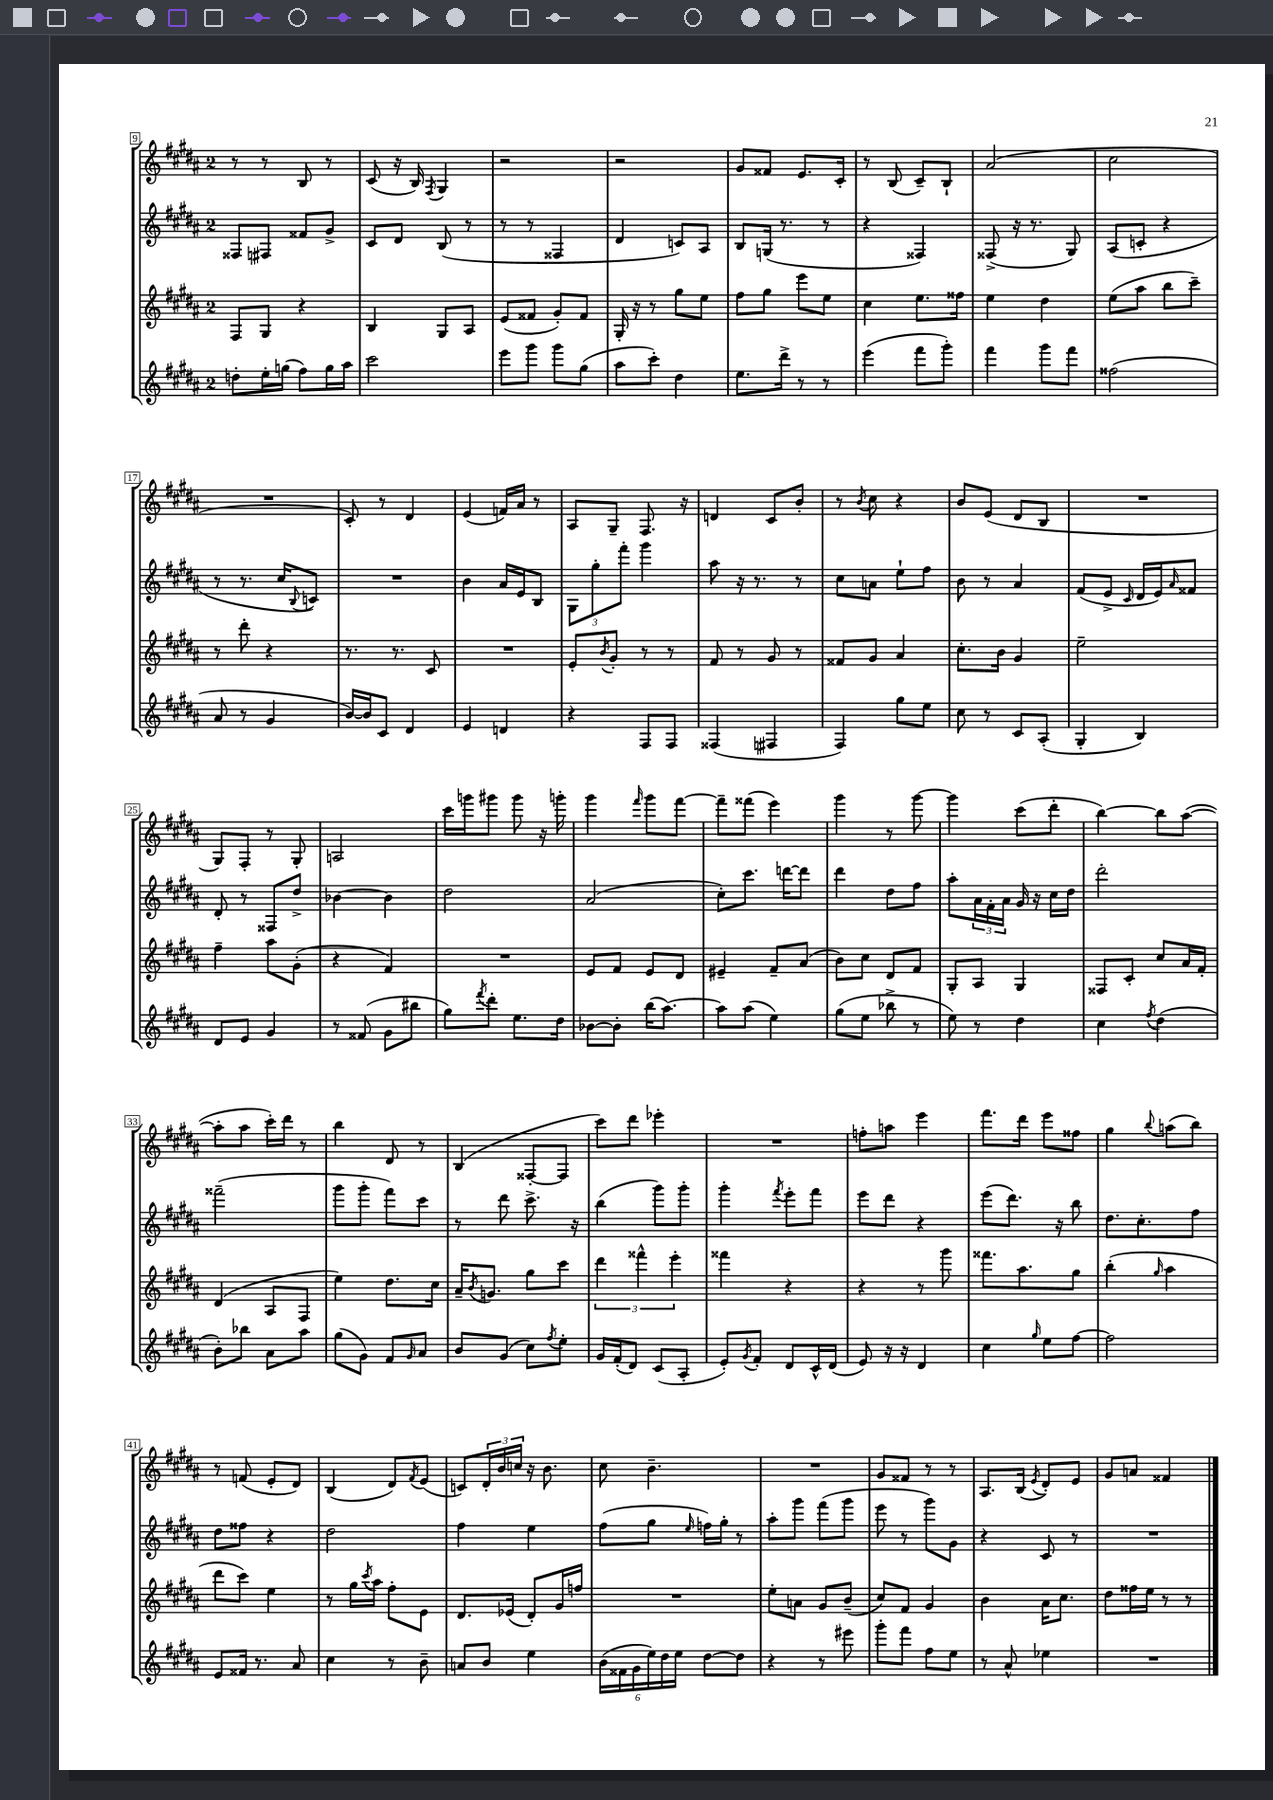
<<
\new StaffGroup <<
\new Staff = "s0" {
    \clef treble \key b \major \once \override Staff.TimeSignature.style = #'single-digit \time 2/4
    r8 r8 b8 r8 |
    cis'8( r16 b16) \acciaccatura { fis8 } gis4 |
    r2 |
    r2 |
    gis'8 fisis'8 e'8. cis'16-. |
    r8 b8( cis'8--) b8-! |
    ais'2( |
    cis''2 |
    R2 |
    cis'8-.) r8 dis'4 |
    e'4( f'16) ais'16 r8 |
    ais8 gis8-- fis8. r16 |
    d'4 cis'8 b'8-. |
    r8 \acciaccatura { b'8 } cis''8 r4 |
    b'8 e'8( dis'8 b8 |
    R2 |
    gis8) fis8-. r8 gis8-. |
    a2 |
    cis'''16 g'''16 gis'''8 gis'''8 r16 g'''16-. |
    gis'''4 \grace { fis'''16 } gis'''8 fis'''8~ |
    fis'''8-- fisis'''8( e'''4) |
    gis'''4 r8 gis'''8~ |
    gis'''4 cis'''8( dis'''8-. |
    b''4~) b''8 ais''8~( |
    ais''8-. ais''8 cis'''16-.) dis'''16 r8 |
    b''4 dis'8 r8 |
    b4( fisis8~-. fisis8 |
    cis'''8) dis'''8 ees'''4-. |
    R2 |
    f''8-. a''8 e'''4 |
    fis'''8. dis'''16 e'''8 fisis''8 |
    gis''4 \appoggiatura { b''8 } a''8( b''8) |
    r8 f'8( e'8-. dis'8) |
    b4( dis'8) \acciaccatura { fis'8 } e'8( |
    c'8) \tuplet 3/2 { dis'16-. b'16 c''16 } r16 b'8. |
    cis''8 b'4.-- |
    R2 |
    gis'8 fisis'8 r8 r8 |
    ais8. b16( \acciaccatura { e'8 } dis'8-.) e'8 |
    gis'8 a'8 fisis'4 \bar "|." |
}
\new Staff = "s1" {
    \clef treble \key b \major \once \override Staff.TimeSignature.style = #'single-digit \time 2/4
    fisis8 fis8 fisis'8 gis'8-> |
    cis'8 dis'8 b8( r8 |
    r8 r8 fisis4 |
    dis'4 c'8) ais8 |
    b8 g16( r8. r8 |
    r4 fisis4) |
    fisis8->( r16 r8. gis8) |
    ais8( c'8-. r4 |
    r8 r8. cis''16 \appoggiatura { b8 } c'8) |
    R2 |
    b'4 ais'16 e'16 b8 |
    \tuplet 3/2 { gis8 gis''8-. fis'''8-. } gis'''4 |
    ais''8 r16 r8. r8 |
    cis''8 a'8 e''8-! fis''8 |
    b'8 r8 ais'4 |
    fis'8( e'8-> \grace { cis'16 } dis'16 e'16) \grace { ais'16 } fisis'8 |
    dis'8-. r8 fisis8 dis''8-> |
    bes'4~ bes'4 |
    dis''2 |
    ais'2( |
    cis''8-.) cis'''8. d'''16~ d'''8 |
    dis'''4 dis''8 fis''8 |
    ais''8-. \tuplet 3/2 { ais'16 fis'16-. ais'16 } gis'16 r16 cis''16 dis''16 |
    dis'''2-. |
    fisis'''2--( |
    gis'''8 gis'''8-. fis'''8) cis'''8 |
    r8 dis'''8 cis'''8.-> r16 |
    b''4( gis'''8) gis'''8-. |
    gis'''4-. \acciaccatura { fis'''8 } e'''8-. fis'''8 |
    e'''8 dis'''8 r4 |
    e'''8( dis'''8.) r16 b''8 |
    dis''8. cis''8.-. fis''8 |
    dis''8 fisis''8 r4 |
    dis''2 |
    fis''4 e''4 |
    fis''8( gis''8 \grace { e''16 } f''16) gis''16-. r8 |
    ais''8-. gis'''8 fis'''8( gis'''8 |
    e'''8 r8 gis'''8) gis'8 |
    r4 cis'8 r8 |
    R2 \bar "|." |
}
\new Staff = "s2" {
    \clef treble \key b \major \once \override Staff.TimeSignature.style = #'single-digit \time 2/4
    fis8 gis8 r4 |
    b4 gis8 ais8 |
    e'8( fisis'8 gis'8-.) fisis'8 |
    gis16-. r16 r8 gis''8 e''8 |
    fis''8 gis''8 e'''8 e''8 |
    cis''4 e''8. fisis''16 |
    e''4 dis''4 |
    e''8( ais''8 b''8 cis'''8--) |
    r8 dis'''8-. r4 |
    r8. r8. cis'8 |
    R2 |
    e'8-. \acciaccatura { b'8 } gis'8-. r8 r8 |
    fis'8 r8 gis'8 r8 |
    fisis'8 gis'8 ais'4 |
    cis''8.-. b'16 gis'4 |
    e''2-- |
    fis''4-- ais''8 gis'8-.( |
    r4 fis'4) |
    R2 |
    e'8 fis'8 e'8 dis'8 |
    eis'4-- fis'8-- ais'8( |
    b'8) cis''8 dis'8 fis'8 |
    gis8-. ais8 gis4 |
    fisis8 cis'8-. cis''8 ais'16 fis'16-. |
    dis'4( ais8 fis8 |
    e''4) dis''8. cis''16 |
    ais'16-- \acciaccatura { b'8 } g'8. gis''8 cis'''8 |
    \tuplet 3/2 { dis'''4 fisis'''4-^ e'''4-. } |
    fisis'''4 r4 |
    r4 r8 gis'''8 |
    fisis'''8. ais''8. gis''8 |
    b''4-.( \grace { gis''16 } ais''4 |
    dis'''8 cis'''8) e''4 |
    r8 gis''16 \acciaccatura { cis'''8 } ais''16 fis''8-. e'8 |
    dis'8. ees'16( dis'8-.) gis'16 f''16 |
    R2 |
    e''8-. a'8 gis'8 b'8--( |
    cis''8) fis'8 gis'4 |
    b'4 ais'16 cis''8. |
    dis''8 fisis''16 e''16 r8 r8 \bar "|." |
}
\new Staff = "s3" {
    \clef treble \key b \major \once \override Staff.TimeSignature.style = #'single-digit \time 2/4
    d''8-. e''16-. g''16( fis''8) g''16 ais''16 |
    cis'''2 |
    e'''8 gis'''8 gis'''8 gis''8( |
    ais''8 cis'''8-.) dis''4 |
    e''8. dis'''16-> r8 r8 |
    e'''4( fis'''8 gis'''8-.) |
    fis'''4 gis'''8 fis'''8 |
    fisis''2( |
    ais'8 r8 gis'4 |
    b'16~) b'16 cis'8 dis'4 |
    e'4 d'4 |
    r4 fis8 fis8 |
    fisis4( fis4 |
    fis4) gis''8 e''8 |
    cis''8 r8 cis'8 ais8-.( |
    gis4-. b4) |
    dis'8 e'8 gis'4 |
    r8 fisis'8( gis'8 bis''8 |
    gis''8) \acciaccatura { fis'''8 } dis'''8-. e''8. dis''16 |
    bes'8~ bes'8-. b''16( ais''8.~) |
    ais''8 ais''8( e''4) |
    gis''8( e''8 bes''8-> r8 |
    e''8) r8 dis''4 |
    cis''4 \acciaccatura { fis''8 } dis''4( |
    b'8-.) bes''8 ais'8 ais''8 |
    gis''8( gis'8) fis'8 \grace { gis'16 } ais'8 |
    b'8 gis'8( cis''8) \acciaccatura { fis''8 } e''8-. |
    gis'16 fis'16-.( dis'8) cis'8( ais8-. |
    e'8-.) \acciaccatura { gis'8 } fis'8-. dis'8 cis'16-^ dis'16( |
    e'8) r16 r16 dis'4 |
    cis''4 \grace { gis''16 } e''8 fis''8~ |
    fis''2 |
    e'8 fisis'16 r8. ais'8 |
    cis''4 r8 b'8-- |
    a'8 b'8 e''4 |
    \tuplet 6/4 { b'16( fisis'16 gis'16 e''16) dis''16 e''16 } dis''8~ dis''8 |
    r4 r8 eis'''8 |
    gis'''8-. fis'''8 fis''8 e''8 |
    r8 ais'8-^ ees''4 |
    R2 \bar "|." |
}
>>
>>
\layout { \context { \Score currentBarNumber = #9 \override BarNumber.stencil = #(make-stencil-boxer 0.1 0.3 ly:text-interface::print) } }
